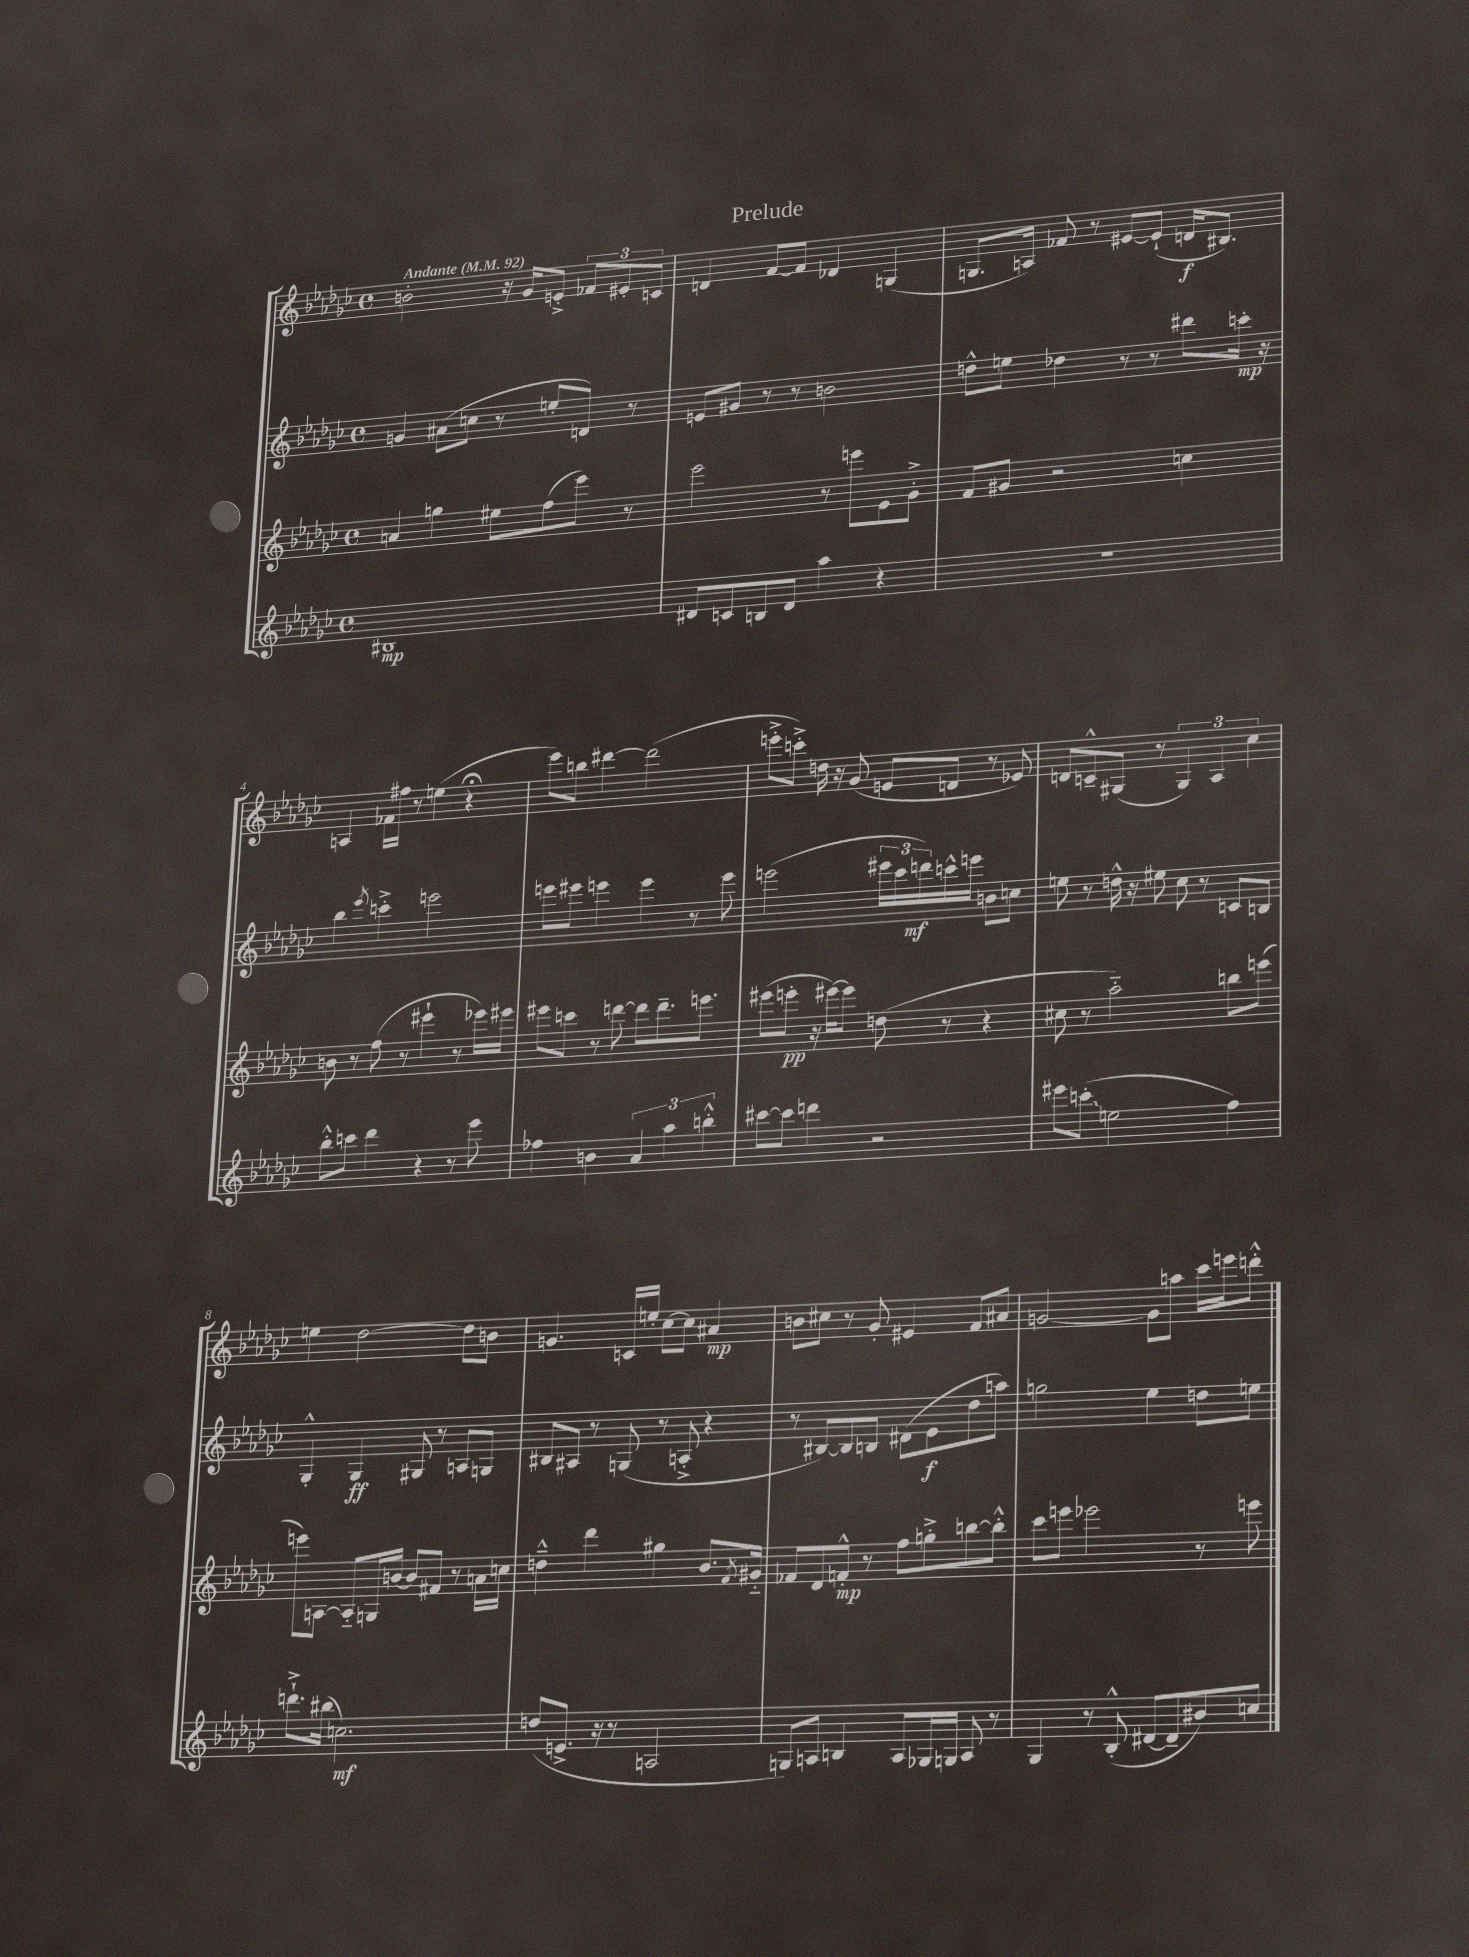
\header { title = "Prelude" }
<<
\new StaffGroup <<
\new Staff = "s0" {
    \clef treble \key ges \major \defaultTimeSignature \time 4/4 \tempo "Andante" 4 = 92
    b'2-. r16 ges'16 e'8-.-> \tuplet 3/2 { fes'8 eis'8-. c'8 } |
    d'4 f'8~ f'8 des'4 g4( |
    g8. a16) fes'8 r8 eis'8~ eis'8-!( d'16\f bis8.) |
    a4 fes'16 fis''16 r8 e''4( r4\fermata |
    ees'''8) b''8 dis'''4~ dis'''2( |
    e'''8-.-> c'''8-.->) d''16 r16 ges'8( e'8 d'8 r8 ees'8) |
    d'8 c'8---^ gis8( r8 \tuplet 3/2 { gis4) aes4 ces''4 } |
    e''4 des''2~ des''8 b'8 |
    g'4. c'16 e''16-. ces''8~ ces''8 ais'4\mp |
    b'8 cis''8 r8 ges'8-. eis'4 f'8 ais'8 |
    g'2~ g'8 a''8 ces'''16 e'''16 d'''8-.-^ \bar "|." |
}
\new Staff = "s1" {
    \clef treble \key ges \major \defaultTimeSignature \time 4/4
    g'4 ais'8( c''8 r8 e''8-. d'8) r8 |
    e'8 gis'8 r8 r8 b'2 |
    d''8-^ e''8 des''4 r8 r8 dis'''8 c'''16-.\mp r16 |
    bes''4 \acciaccatura { ees'''8 } c'''4-.-> e'''2 |
    e'''8 eis'''8 e'''4 e'''4 r8 e'''8 |
    e'''2( \tuplet 3/2 { eis'''16 ces'''16 d'''16\mf) } c'''16-^ e'''16 b'8 c''8 |
    e''8 r8 d''16-^ r16 eis''8 ces''8 r8 c'8 b8 |
    ges4-.-^ ges4\ff gis8 r8 a8 g8 |
    bis8 ais8 r8 g8( r8 a8-.-> r4 |
    r8 bis8~) bis8 b8 dis'8( ees'8\f des''8 a''8) |
    g''2 ees''4 d''8 e''8 \bar "|." |
}
\new Staff = "s2" {
    \clef treble \key ges \major \defaultTimeSignature \time 4/4
    a'4 g''4 eis''8 f''8( ees'''8) r8 |
    ees'''2 r8 e'''8 ees'8 ges'8-.-> |
    f'8 gis'8 r2 c''4 |
    b'8 r8 f''8( r8 eis'''4-! r8 ees'''16) eis'''16 |
    eis'''8 c'''8 r8 d'''8~ d'''8 d'''8.-- e'''8. |
    eis'''8( e'''8-.\pp r16 eis'''16~) eis'''8 d''8( r8 r4 |
    cis''8 r8 aes''2-_) b''8 e'''8( |
    e'''8) a8~ a8-_ g16 b'16~ b'8 fis'8 r8 a'16 c''16 |
    d''4---^ des'''4 gis''4 bes'8. \acciaccatura { f'8 } gis'16-_ |
    fes'8 des'8 f'8-.-^\mp r8 f''8 g''8-.-> b''8~ b''8-.-^ |
    ces'''8 e'''8 ees'''2 r8 e'''8 \bar "|." |
}
\new Staff = "s3" {
    \clef treble \key ges \major \defaultTimeSignature \time 4/4
    bis1\mp |
    dis'8 c'8 b8 dis'8 aes''4 r4 |
    R1 |
    bes''8-.-^ c'''8 des'''4 r4 r8 ees'''8 |
    fes''4 b'4 \tuplet 3/2 { aes'4 aes''4 b''4-.-^ } |
    cis'''8~ cis'''8 d'''4 r2 |
    eis'''8 \once \override Glissando.style = #'zigzag c'''8-.\glissando( e''2 f''4) |
    d'''8.-!-> bis''16( c''2.\mf) |
    d''8( e'8.-> r16 r8 a2 |
    g8) a8 b4 a8 ges16 g16 a8 r8 |
    ges4 r8 bes8-.-^( dis'8~ dis'8-- bis'8) c''8 \bar "|." |
}
>>
>>
